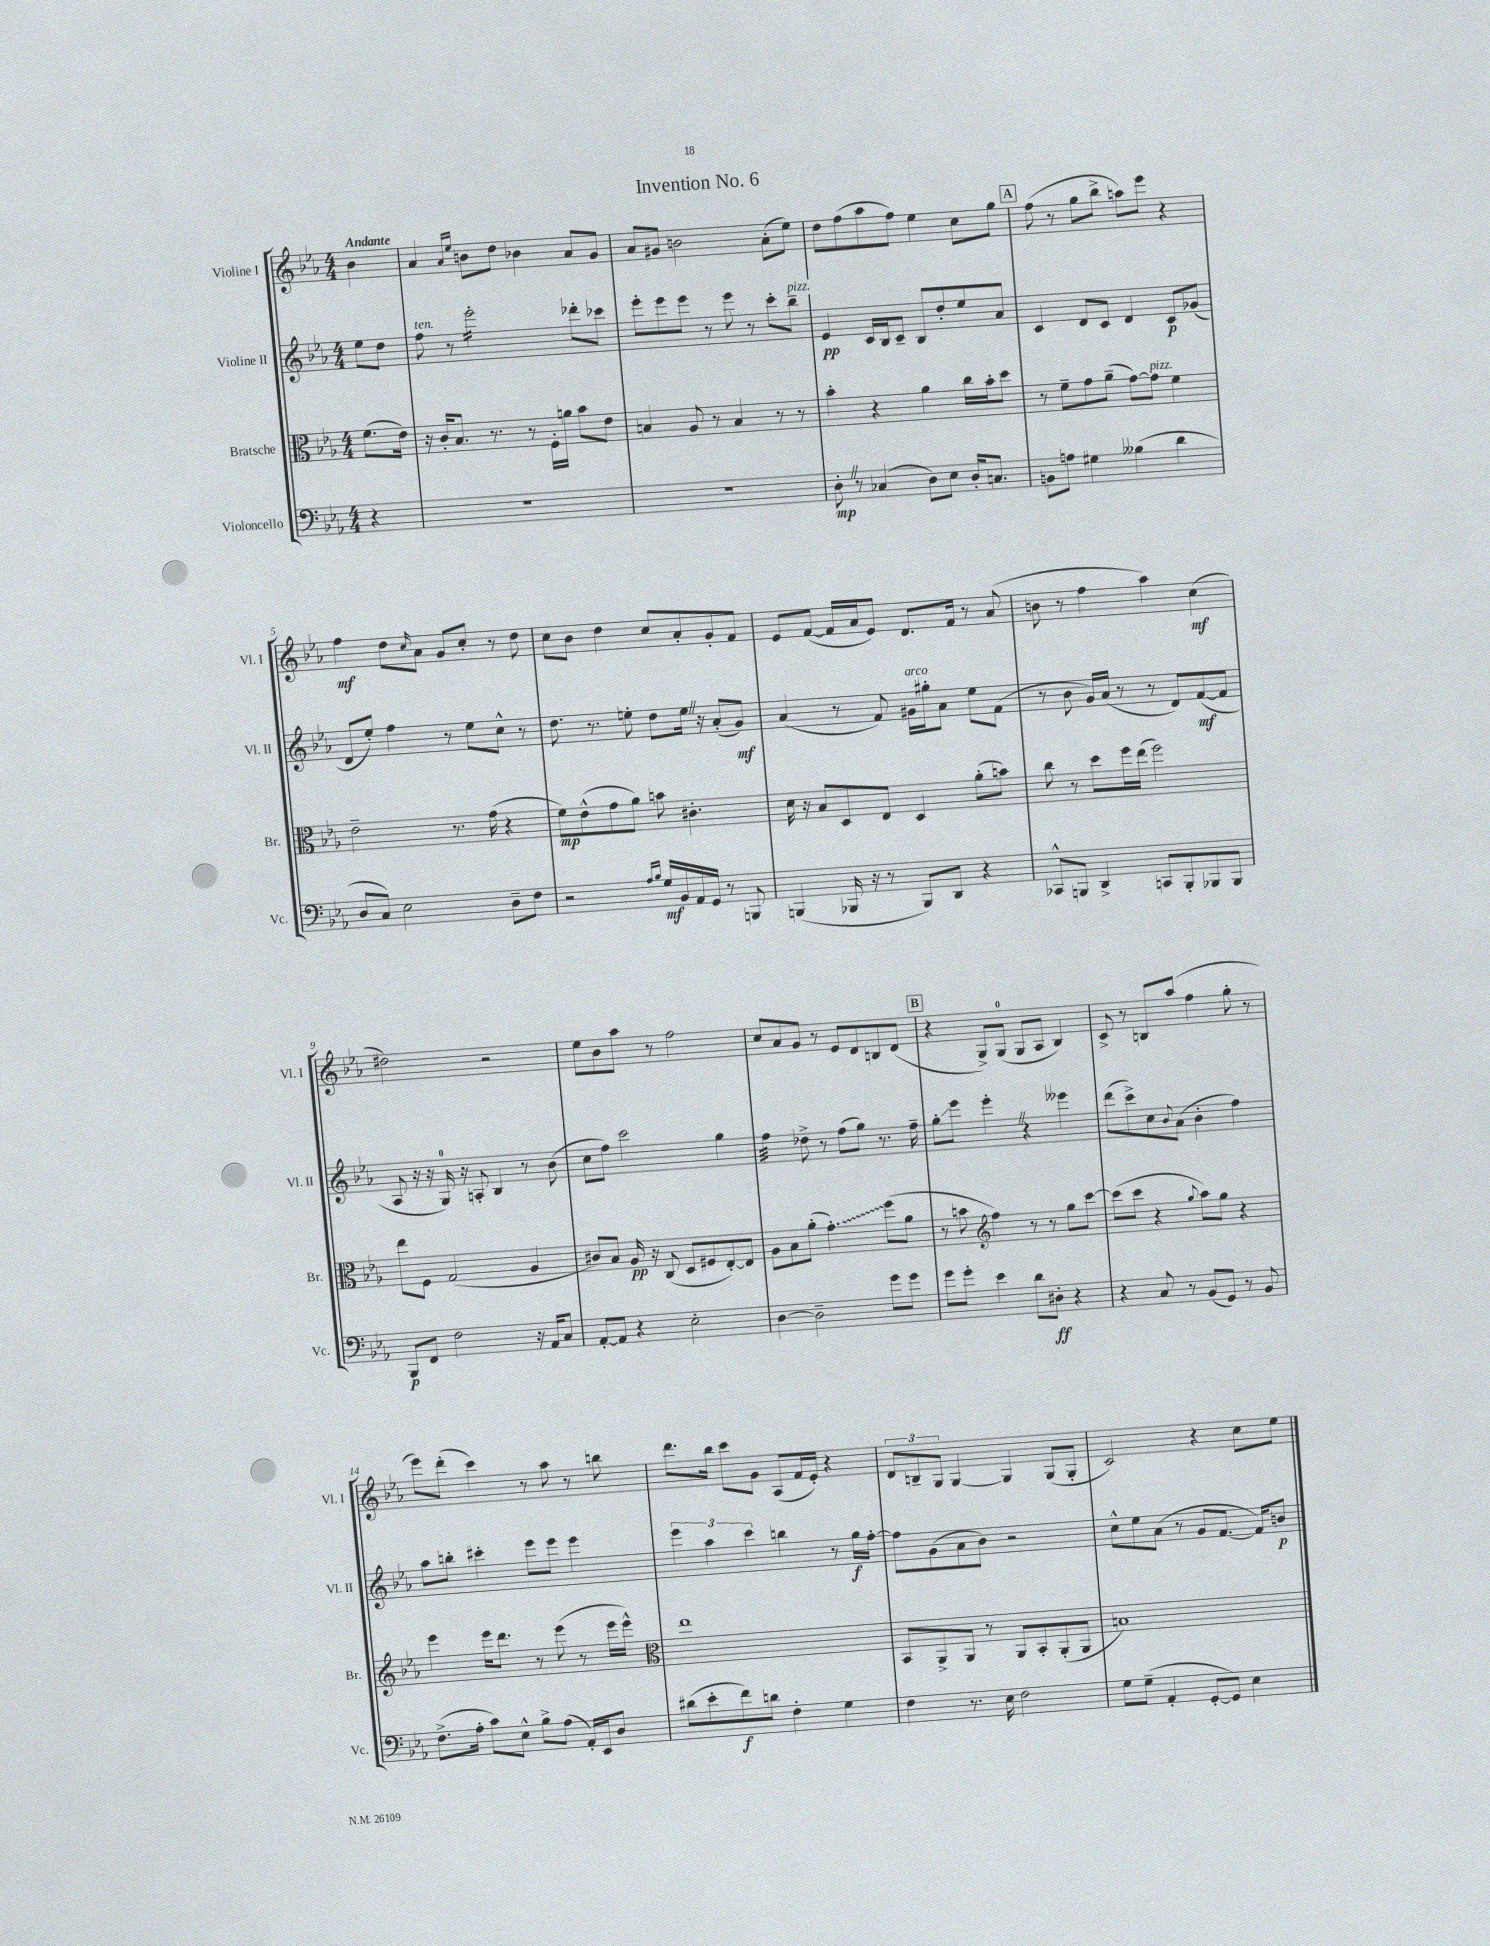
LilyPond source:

\header { title = "Invention No. 6" }
<<
\new StaffGroup <<
\new Staff = "s0" \with { instrumentName = "Violine I" shortInstrumentName = "Vl. I" } {
    \clef treble \key ees \major \numericTimeSignature \time 4/4 \partial 4 \tempo "Andante"
    bes'4 |
    aes'4 \grace { aes'16 ees''16 } b'8 d''8 bes'4 aes'8 g'8 |
    aes'8 gis'8 b'2 aes'8-.( ees''8) |
    d''8 f''8( aes''8 f''8) ees''4 c''8 g''8 |
    \mark \markup { \box "A" } f''8( r8 g''8 bes''8-> a''8) ees'''8 r4 |
    f''4\mf d''8 \grace { c''16 } aes'8 g'8 c''8-. r8 d''8 |
    c''8 bes'8 d''4 c''8 aes'8-. g'8-. f'8 |
    ees'8 f'8~( f'16 aes'16 ees'8) d'8. f'16 r8 aes'8( |
    b'8 r8 f''4 aes''4) c''4\mf( |
    dis''2) r2 |
    ees''8 bes'8 aes''8 r8 f''2 |
    c''8 aes'8 g'8 r8 ees'8 d'8 b8 d'8( |
    \mark \markup { \box "B" } r4 g8->) g8-0( g8 aes8 bes4) |
    c'8-> r8 b8 aes''8( f''4 g''8-. r8 |
    ees'''8) d'''8-.( c'''4) r8 aes''8 r8 b''8 |
    d'''8. bes''16 c'''8 g'8 aes8( f'16 ees'16-.) r4 |
    \tuplet 3/2 { d'8 b8-- g8 } g4~ g4 g8( g8-. |
    c'2) r4 c''8 ees''8 \bar "|." |
}
\new Staff = "s1" \with { instrumentName = "Violine II" shortInstrumentName = "Vl. II" } {
    \clef treble \key ees \major \numericTimeSignature \time 4/4 \partial 4
    ees''8 d''8 |
    f''8^\markup { \italic "ten." } r8 ees'''2:16-. des'''8-. ces'''8 |
    ees'''8-. ees'''8 ees'''8 r8 ees'''8 r8 c'''8-. bes''8--^\markup { \italic "pizz." } |
    ees'4\pp c'16 bes16 c'8-- bes8 d''8-. ees''8 aes'8 |
    \mark \markup { \box "A" } c'4 d'8 c'8 d'4 c'8\p ges'8( |
    d'8 ees''8-.) f''4 r8 ees''8 c''8-^ r8 |
    d''8. r8. e''8-. d''8 e''16 \once \override BreathingSign.text = \markup { \musicglyph "scripts.caesura.straight" } \breathe r16 aes'8-.( g'8\mf) |
    aes'4( r8 f'8) gis'16^\markup { \italic "arco" } gis''16-. aes'8 ees''8 f'8( |
    r8 bes'8 g'16) aes'16( r8 r8 d'8) f'8~\mf( f'8 |
    aes8 r16 r16 g16-0) r16 a8-. bes4 r8 bes'8( |
    c''8 f''8) c'''2 g''4 |
    f''4:32 des''8-> r8 f''8( g''8) r8. f''16-- |
    \mark \markup { \box "B" } g''8-.\glissando ees'''8 ees'''4-. \once \override BreathingSign.text = \markup { \musicglyph "scripts.caesura.straight" } \breathe r4 eeses'''4 |
    d'''8( c'''8->) c''8 \appoggiatura { bes'8 } aes'8( bes'4-. f''4) |
    aes''8 b''8-. cis'''4-. ees'''8 ees'''8 ees'''4 |
    \tuplet 3/2 { ees'''4 aes''4 c'''4 } b''4 r8 g''16\f f''16~-. |
    f''8 g'8( aes'8 bes'8) r2 |
    c''8-^ ees''8 aes'8( r8 g'8 f'8.~ f'16) b'8\p \bar "|." |
}
\new Staff = "s2" \with { instrumentName = "Bratsche" shortInstrumentName = "Br." } {
    \clef alto \key ees \major \numericTimeSignature \time 4/4 \partial 4
    f'8.( ees'16) |
    r16 c'16-. bes8. r8. r8 f16-. a'16 bes'8 ees'8 |
    b4 aes8 r8 b4 r8 r8 |
    bes'4-. r4 aes'4 c''16 bes'16-. d''8 |
    \mark \markup { \box "A" } r8 f'8-- g'8 aes'8--( g'8~) g'8^\markup { \italic "pizz." } f'4 |
    ees'2-- r8. g'16( r4 |
    f'8\mp) ees'8-^( g'8 aes'8) b'8 cis'4.-. |
    d'16 r16 bes8 d8 ees8 d4 aes'8-.( b'8) |
    c''8 r8 d''8 f''16 ees''16( f''2) |
    ees''8 f8 g2( aes4 |
    cis'8) bes8 aes16\pp r16 c8( d8 fis8 ees8~-.) ees8 |
    aes8 bes8 aes'8-.( \once \override Glissando.style = #'zigzag g'4.-.\glissando) f''8( aes'8 |
    \mark \markup { \box "B" } r8 b'8 \clef treble f''4) r8 r8 g''8 c'''8~ |
    c'''8( c'''8 r4 \appoggiatura { g''8 } aes''8) g''8 r4 |
    ees'''4 ees'''16 d'''8. r8 ees'''8( r8 ees'''16 ees'''16-^) |
    \clef alto ees''1 |
    bes,8 aes,8-> aes,8 r8 aes,8 bes,8-. aes,8-.( aes,8 |
    b1) \bar "|." |
}
\new Staff = "s3" \with { instrumentName = "Violoncello" shortInstrumentName = "Vc." } {
    \clef bass \key ees \major \numericTimeSignature \time 4/4 \partial 4
    r4 |
    R1 |
    R1 |
    d8-.\mp \once \override BreathingSign.text = \markup { \musicglyph "scripts.caesura.straight" } \breathe r8 ces4( d8) ees8 d16-. c8. |
    \mark \markup { \box "A" } b,8 a8 gis4 beses4( d'4 |
    d8 c8) ees2 d8-- f8 |
    r2 \grace { aes16 bes16 } g16\mf bes,16 aes,16 g,16 r8 b,,8 |
    b,,4( bes,,16 r16 r8 bes,,8) d,8 r4 |
    ces,8-^ b,,8 d,4-> c,8 b,,8-. bes,,8 bes,,8 |
    bes,,8\p f,8 f2 r16 aes,16 c8 |
    aes,8~-. aes,8 r4 ees2-. |
    d4~ d2-- g'8 g'8 |
    \mark \markup { \box "B" } g'8 g'8-. ees'4 d'8 dis8-.\ff r4 |
    r4 c8 r8 bes,8( g,8) r8 bes,8 |
    f8.->( aes16-. c'8) ees8-^ bes8-> aes8( aes,16-.) ees,16 d8 |
    dis'8( ees'8-. f'8\f) d'8 f4-. g4 |
    f4 r8. ees16 f2 |
    g8 g8--( aes,4-. g,8~-. g,8) ees4 \bar "|." |
}
>>
>>
